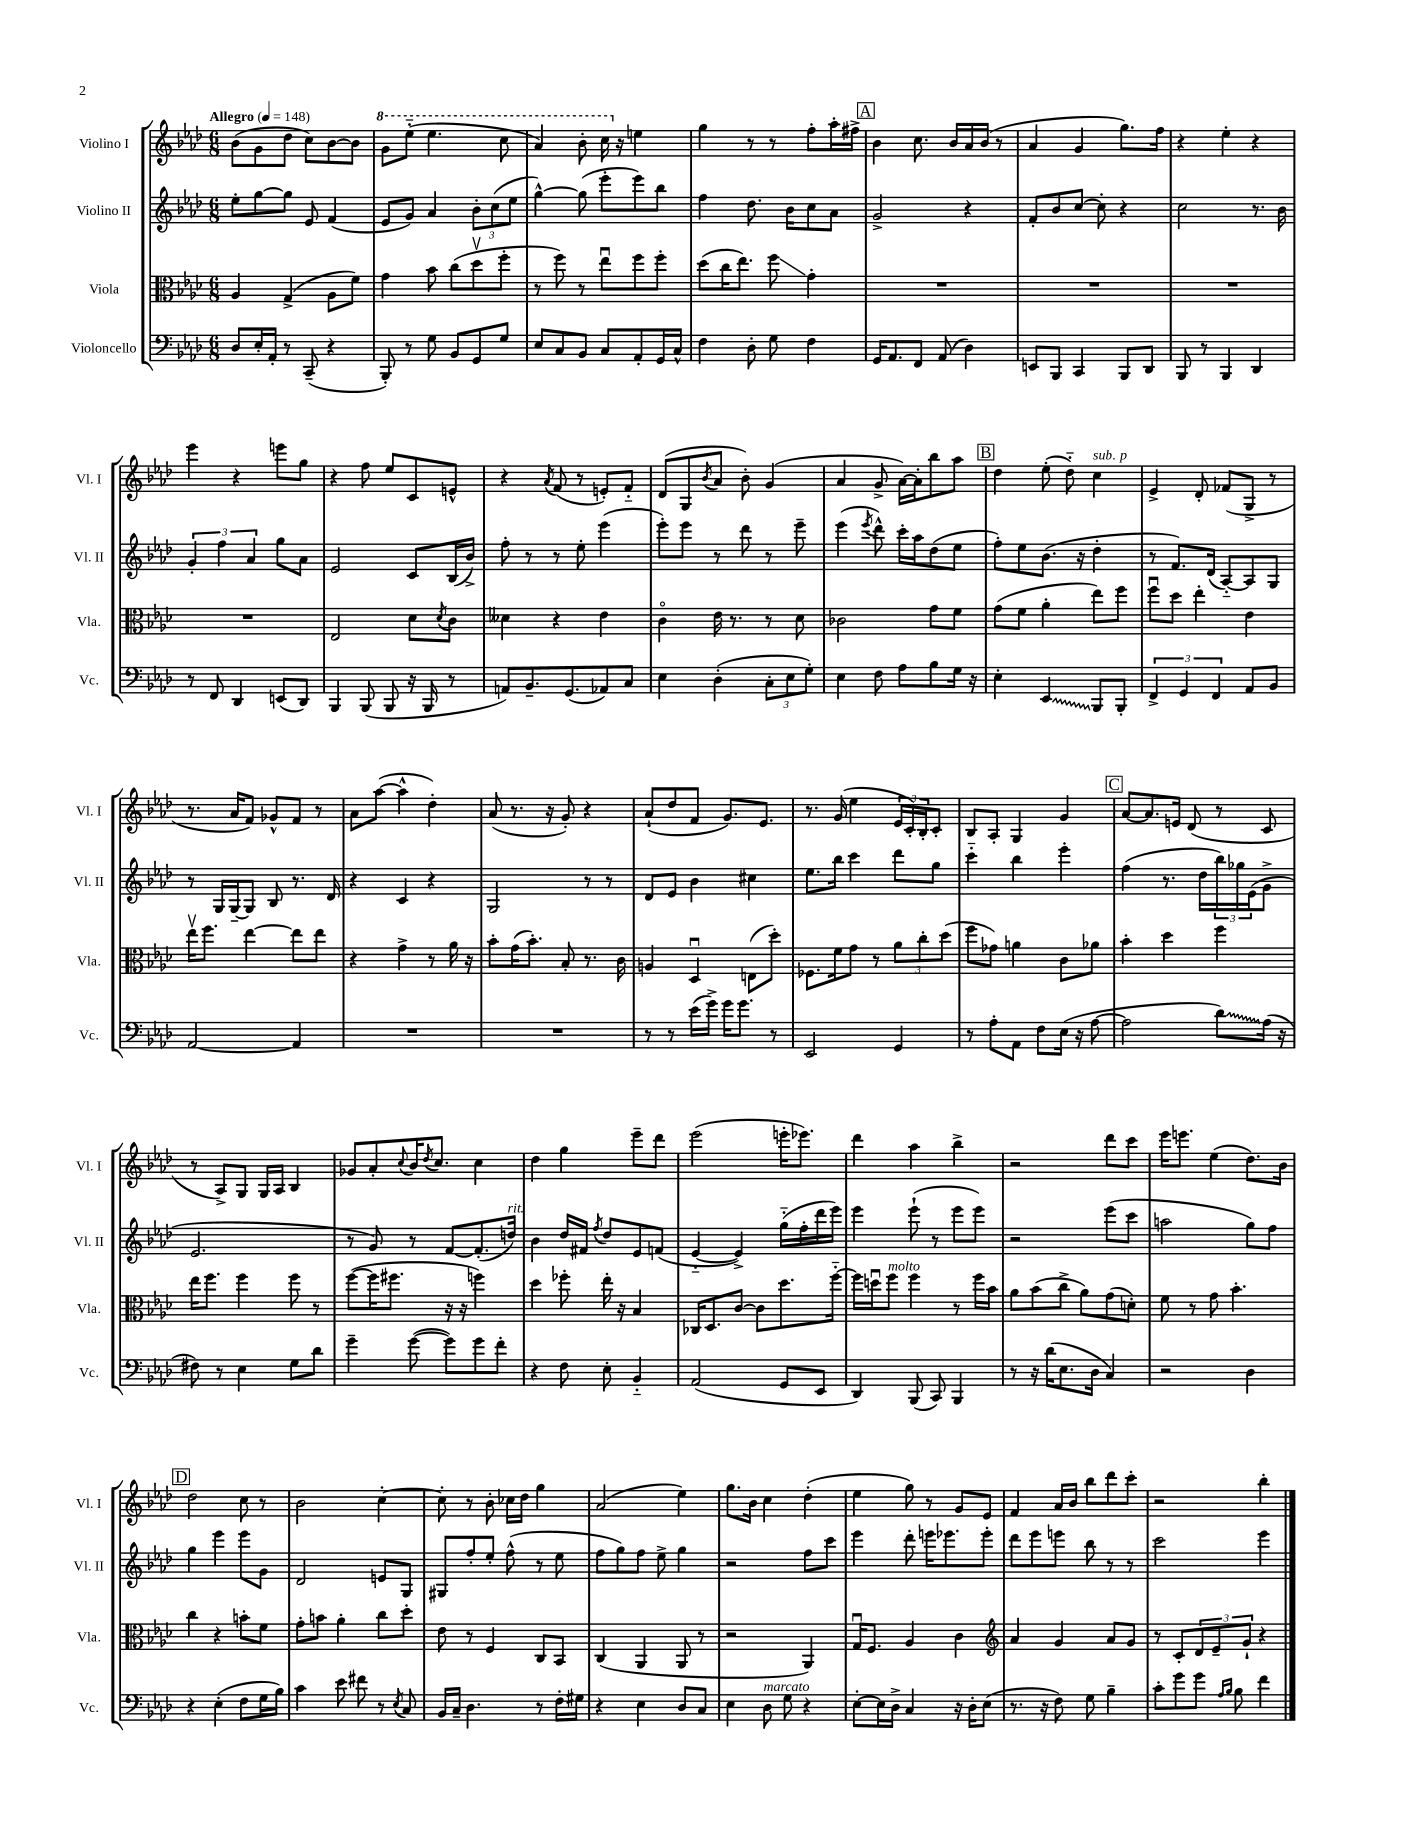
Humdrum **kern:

**kern	**kern	**kern	**kern
*staff4	*staff3	*staff2	*staff1
*clefF4	*clefC3	*clefG2	*clefG2
*k[b-e-a-d-]	*k[b-e-a-d-]	*k[b-e-a-d-]	*k[b-e-a-d-]
*M6/8	*M6/8	*M6/8	*M6/8
*MM148	*MM148	*MM148	*MM148
8D-/L	4A-/	8ee-'\L	(8b-\L
16E-'/L	.	[8gg\	8g\
16AA-'/JJ	.	.	.
8r	(4G^/	8gg\]J	8dd-\J
(8CC~/	.	8e-/	8cc\L)
4r	8A-\L	(4f/	[8b-\
.	8f\J)	.	8b-\]J
=	=	=	=
8BBB-'/)	4g\	8e-/L	8gg\L
8r	.	8g/J)	(8eee-'~\J
8G\	8b-\	4a-/	4.eee-\
8BB-/L	(8cc\L	.	.
8GG/	8dd-v\	12b-'\L	.
.	.	(12cc\	.
8G/J	8ff'\J	.	8ccc\
.	.	12ee-\J	.
=	=	=	=
8E-/L	8r	[4gg^^\)	4aa-/)
8C/	8ff\)	.	.
8BB-/J	8r	(8gg\]	8bb-'\
8C/L	8ee-u\L	8eee-'\L	16ccc\
.	.	.	16r
8AA-'/	8ff\	8eee-\)	4ee\
16GG/L	8ff'\J	8bb-\J	.
16C^^/JJ	.	.	.
=	=	=	=
4F\	(8dd-\L	4ff\	4gg\
.	16cc\K	.	.
.	8.ee-\J)	.	.
8D-'\	.	8.dd-\	8r
8G\	8ff\	.	8r
.	.	16b-\LK	.
4F\	4g'\	8cc\	8ff'\L
.	.	8a-\J	16aa-'\L
.	.	.	16ff#^\JJ
=	=	=	=
16GG/LK	2.r	2g^/	4b-\
8.AA-/	.	.	.
8FF/J	.	.	8.cc\
(8AA-/	.	.	.
.	.	.	16b-/LL
4D-\)	.	4r	16a-/
.	.	.	(16b-/JJ
.	.	.	8r
=	=	=	=
8EE/L	2.r	8f'/L	4a-/
8BBB-/J	.	8b-/	.
4CC/	.	[8cc/J	4g/
.	.	8cc'\]	.
8BBB-/L	.	4r	8.gg\L)
8DD-/J	.	.	.
.	.	.	16ff\Jk
=	=	=	=
8BBB-/	2.r	2cc\	4r
8r	.	.	.
4BBB-/	.	.	4ee-'\
4DD-/	.	8.r	4r
.	.	16b-\	.
=	=	=	=
8r	2.r	6g'/	4eee-\
8FF/	.	.	.
.	.	6ff\	.
4DD-/	.	.	4r
.	.	6a-/	.
(8EE/L	.	8gg\L	8eee\L
8DD-/J)	.	8a-\J	8gg\J
=	=	=	=
4BBB-/	2E-/	2e-/	4r
(8BBB-/	.	.	8ff\
8BBB-/	.	.	8ee-/L
16r	8d-\L	8c/L	8c/
16BBB-/	.	.	.
.	8qd-/	.	.
8r	8c\J	(16B-/L	8e^^/J
.	.	16b-^/JJ)	.
=	=	=	=
8AA/L)	4d--\	8ff'\	4r
8.BB-~/	.	8r	.
.	.	.	8qa-/
.	4r	8r	(8f/
(8.GG/	.	.	.
.	.	8ee-'\	8r
8AA-/)	4e-\	(4eee-\	8e'/L)
8C/J	.	.	8f'~/J
=	=	=	=
4E-\	4co\	8eee-'\L)	(8d-/L
.	.	8eee-\J	8G/
.	.	.	8qb-/
(4D-'\	16e-\	8r	8a-/J
.	8.r	.	.
.	.	8ddd-\	8b-'\)
12C'\L	8r	8r	(4g/
12E-\	.	.	.
.	8d-\	8eee-~\	.
12G'\J)	.	.	.
=	=	=	=
4E-\	2c-\	(4eee-\	4a-/
.	.	8qeee-/	.
8F\	.	8ddd-^^\)	8g^/
8A-\L	.	16ccc'\LL	[16a-\LL)
.	.	16aa-\J	16a-'\]J
8B-\	8g\L	(8dd-\	8bb-\
16G\Jk	8f\J	8ee-\J	8aa-\J
16r	.	.	.
=	=	=	=
4E-'\	(8g\L	8ff'\L)	4dd-\
.	8f\J	8ee-\	.
4EE-/	4a-'\	(8.b-\J	(8ee-'\
.	.	.	8dd-'~\)
.	.	16r	.
8BBB-/L	8ee-\L)	4dd-'\	4cc\
8BBB-'/J	8ff\J	.	.
=	=	=	=
6FF^/	8ffu\L	8r	4e-^/
.	8dd-\J	8.f/L)	.
6GG/	.	.	.
.	4ee-'\	.	8d-'/
.	.	(16d-/Jk	.
6FF/	.	.	.
.	.	[8A-'~/L)	(8f-/L
8AA-/L	4e-\	8A-/]	8G^/J
8BB-/J	.	8G/J	8r
=	=	=	=
[2AA-/	16ee-v\LK	8r	8.r
.	8.ff\J	.	.
.	.	16G/LL	.
.	.	[16G~/J	16a-/LK
.	[4ee-\	8G/]J	8f/J)
.	.	8B-/	8g-^^/L
4AA-/]	8ee-\]L	8.r	8f/J
.	8ee-\J	.	8r
.	.	16d-/	.
=	=	=	=
2.r	4r	4r	8a-\L
.	.	.	([8aa-\J
.	4g^\	4c/	4aa-^^\]
.	8r	4r	4dd-'\)
.	16a-\	.	.
.	16r	.	.
=	=	=	=
2.r	8b-'\L	2G/	(8a-/
.	(16g\K	.	8.r
.	8.b-'\J)	.	.
.	.	.	16r
.	8B-'/	.	8g'/)
.	8.r	8r	4r
.	.	8r	.
.	16c\	.	.
=	=	=	=
8r	4A/	8d-/L	(8a-`/L
8r	.	8e-/J	8dd-/
(16e-\LL	4D-u/	4b-\	8f/J
16g^\JJ)	.	.	.
16g\LK	.	.	8.g/L)
8.g\J	.	.	.
.	(8E\L	4cc#\	.
.	.	.	8.e-/J
8r	8dd-'\J)	.	.
=	=	=	=
2EE-/	8.F-\L	8.ee-\L	8.r
.	16f\k	16bb-\Jk	(16g/
.	8g\J	4ccc\	4ee-\
.	8r	.	.
4GG/	12a-\L	8ddd-\L	24e-/LL
.	.	.	24c'/)
.	12cc'\	.	24B-'/J
.	.	8gg\J	8c'/J
.	(12dd-\J	.	.
=	=	=	=
8r	8ff\L	4ccc'~\	8B-/L
8A-'\L	8g-\J)	.	8A-'/J
8AA-\J	4a\	4bb-\	4G/
8F\L	.	.	.
(16E-\Jk	8c\L	4eee-'\	4g/
16r	.	.	.
[8A-\	8a-\J	.	.
=	=	=	=
2A-\]	4b-'\	(4ff\	[8a-/L
.	.	.	8.a-/]
.	4dd-\	8.r	.
.	.	.	16e/Jk
.	.	.	(8d-/
.	.	16dd-\LL	.
8d-\L)	4ff\	24bb-\)	8r
.	.	24gg-\	.
.	.	(24e-\J	.
(16A-\Jk	.	8g^\J	8c/
16r	.	.	.
=	=	=	=
8F#\)	16ee-\LK	2.e-/	8r
.	8.ff\J	.	.
8r	.	.	8A-^/L)
4E-\	4ff\	.	8G/J
.	.	.	16G/LL
.	.	.	16A-/JJ
8G\L	8ff\	.	4B-/
8d-\J	8r	.	.
=	=	=	=
4g~\	([8ff\L	8r	8g-/L
.	16ff\]K	8g/)	8a-'/
.	8.ff#\J	.	.
.	.	.	8qqcc/
([8g\	.	8r	16b-/K
.	.	.	8qdd-/
.	.	.	8.cc/J
8g\]L)	16r	[8f/L	.
.	16r	.	.
8g\	4ff\)	(8.f'/]	4cc\
8f'\J	.	.	.
.	.	16dd/Jk)	.
=	=	=	=
4r	4dd-\	4b-\	4dd-\
8F\	8ff-'\	16dd-/LL	4gg\
.	.	16f#/JJ	.
.	.	8qff/	.
8E-'\	16ee-'\	8dd-/L	.
.	16r	.	.
4BB-'~/	4B-/	8e-/	8eee-~\L
.	.	(8f/J	8ddd-\J
=	=	=	=
(2AA-/	16C-/LK	[4e-'~/	(2eee-\
.	8.D-/	.	.
.	[8c/J	4e-^/])	.
.	8c\]L	.	.
8GG/L	8.dd-\	(16gg'~\LL	16eee'\LK
.	.	16ff'\	8.eee-\J)
8EE-/J	.	16ddd-\	.
.	[16ff'~\Jk	16eee-\JJ)	.
=	=	=	=
4DD-/)	16ff\]LL	4eee-\	4ddd-\
.	16ddu\J	.	.
.	8ff\J	.	.
(8BBB-/	4ff\	(8eee-`\	4aa-\
8CC/)	.	8r	.
4BBB-/	8r	8eee-\L	4bb-^\
.	16ff\LL	8eee-\J)	.
.	16b-\JJ	.	.
=	=	=	=
8r	8a-\L	2r	2r
16r	(8b-\	.	.
(16d-\LK	.	.	.
8.E-\	8cc^\J	.	.
.	8a-\L)	.	.
16D-\Jk	.	.	.
4C/)	(8g\	(8eee-\L	8ddd-\L
.	8d'\J)	8ccc\J	8ccc\J
=	=	=	=
2r	8f\	2aa\	16eee-\LK
.	.	.	8.eee\J
.	8r	.	.
.	8g\	.	(4ee-\
.	4.b-'\	.	.
4D-\	.	8gg\L)	8.dd-\L)
.	.	8ff\J	.
.	.	.	16b-\Jk
=	=	=	=
4r	4cc\	4gg\	2dd-\
(4E-'\	4r	4eee-\	.
8F\L	8b'\L	8eee-\L	8cc\
16G\L	8f\J	8g\J	8r
16B-\JJ)	.	.	.
=	=	=	=
4c\	8g'\L	2d-/	2b-\
.	8b\J	.	.
8e-\	4a-'\	.	.
8f#\	.	.	.
8r	8cc\L	8e/L	[4cc'\
8qE-/	.	.	.
8C/	8dd-'\J	8G/J	.
=	=	=	=
16BB-/LL	8e-\	8G#/L	8cc'\]
16C~/JJ	.	.	.
4.D-\	8r	8ff'/	8r
.	4F/	8ee-'/J	8b-'\
.	.	(8ff^^\	16cc-\LL
.	.	.	16dd-\JJ
8r	8C/L	8r	4gg\
16F'\LL	8BB-/J	8ee-\	.
16G#\JJ	.	.	.
=	=	=	=
4r	(4C/	8ff\L	(2a-/
.	.	8gg\)	.
4E-\	4AA-/	8ff\J	.
.	.	8ee-^\	.
8D-/L	8AA-/	4gg\	4ee-\)
8C/J	8r	.	.
=	=	=	=
4E-\	2r	2r	8.gg\L
.	.	.	16b-\Jk
8D-\	.	.	4cc\
8G\	.	.	.
4r	4AA-/)	8ff\L	(4dd-'\
.	.	8ccc\J	.
=	=	=	=
[8E-'\L	16Gu/LK	4eee-\	4ee-\
.	8.F/J	.	.
16E-\]L	.	.	.
16D-^\JJ	.	.	.
4C/	4A-/	8ddd-'\	8gg\)
.	.	16eee\LK	8r
.	.	8.eee-\	.
16r	4c\	.	8g/L
16D-'\LK	.	.	.
(8E-\J	.	8eee-'\J	8e-/J
=	=	=	=
*	*clefG2	*	*
8.r	4a-/	8ddd-\L	4f/
.	.	8eee-\	.
16r	.	.	.
8F\)	4g/	8eee\J	16a-/LL
.	.	.	16b-/JJ
8G\	.	8bb-\	8bb-\L
4B-~\	8a-/L	8r	8ddd-\
.	8g/J	8r	8ccc'\J
=	=	=	=
8c'\L	8r	2ccc\	2r
8g\	8c'/L	.	.
8g\J	12d-/	.	.
.	12e-~/	.	.
16qqA-/LL	.	.	.
16qqB-/JJ	.	.	.
8B-\	.	.	.
.	12g`/J	.	.
4f\	4r	4eee-\	4bb-'\
==	==	==	==
*-	*-	*-	*-
